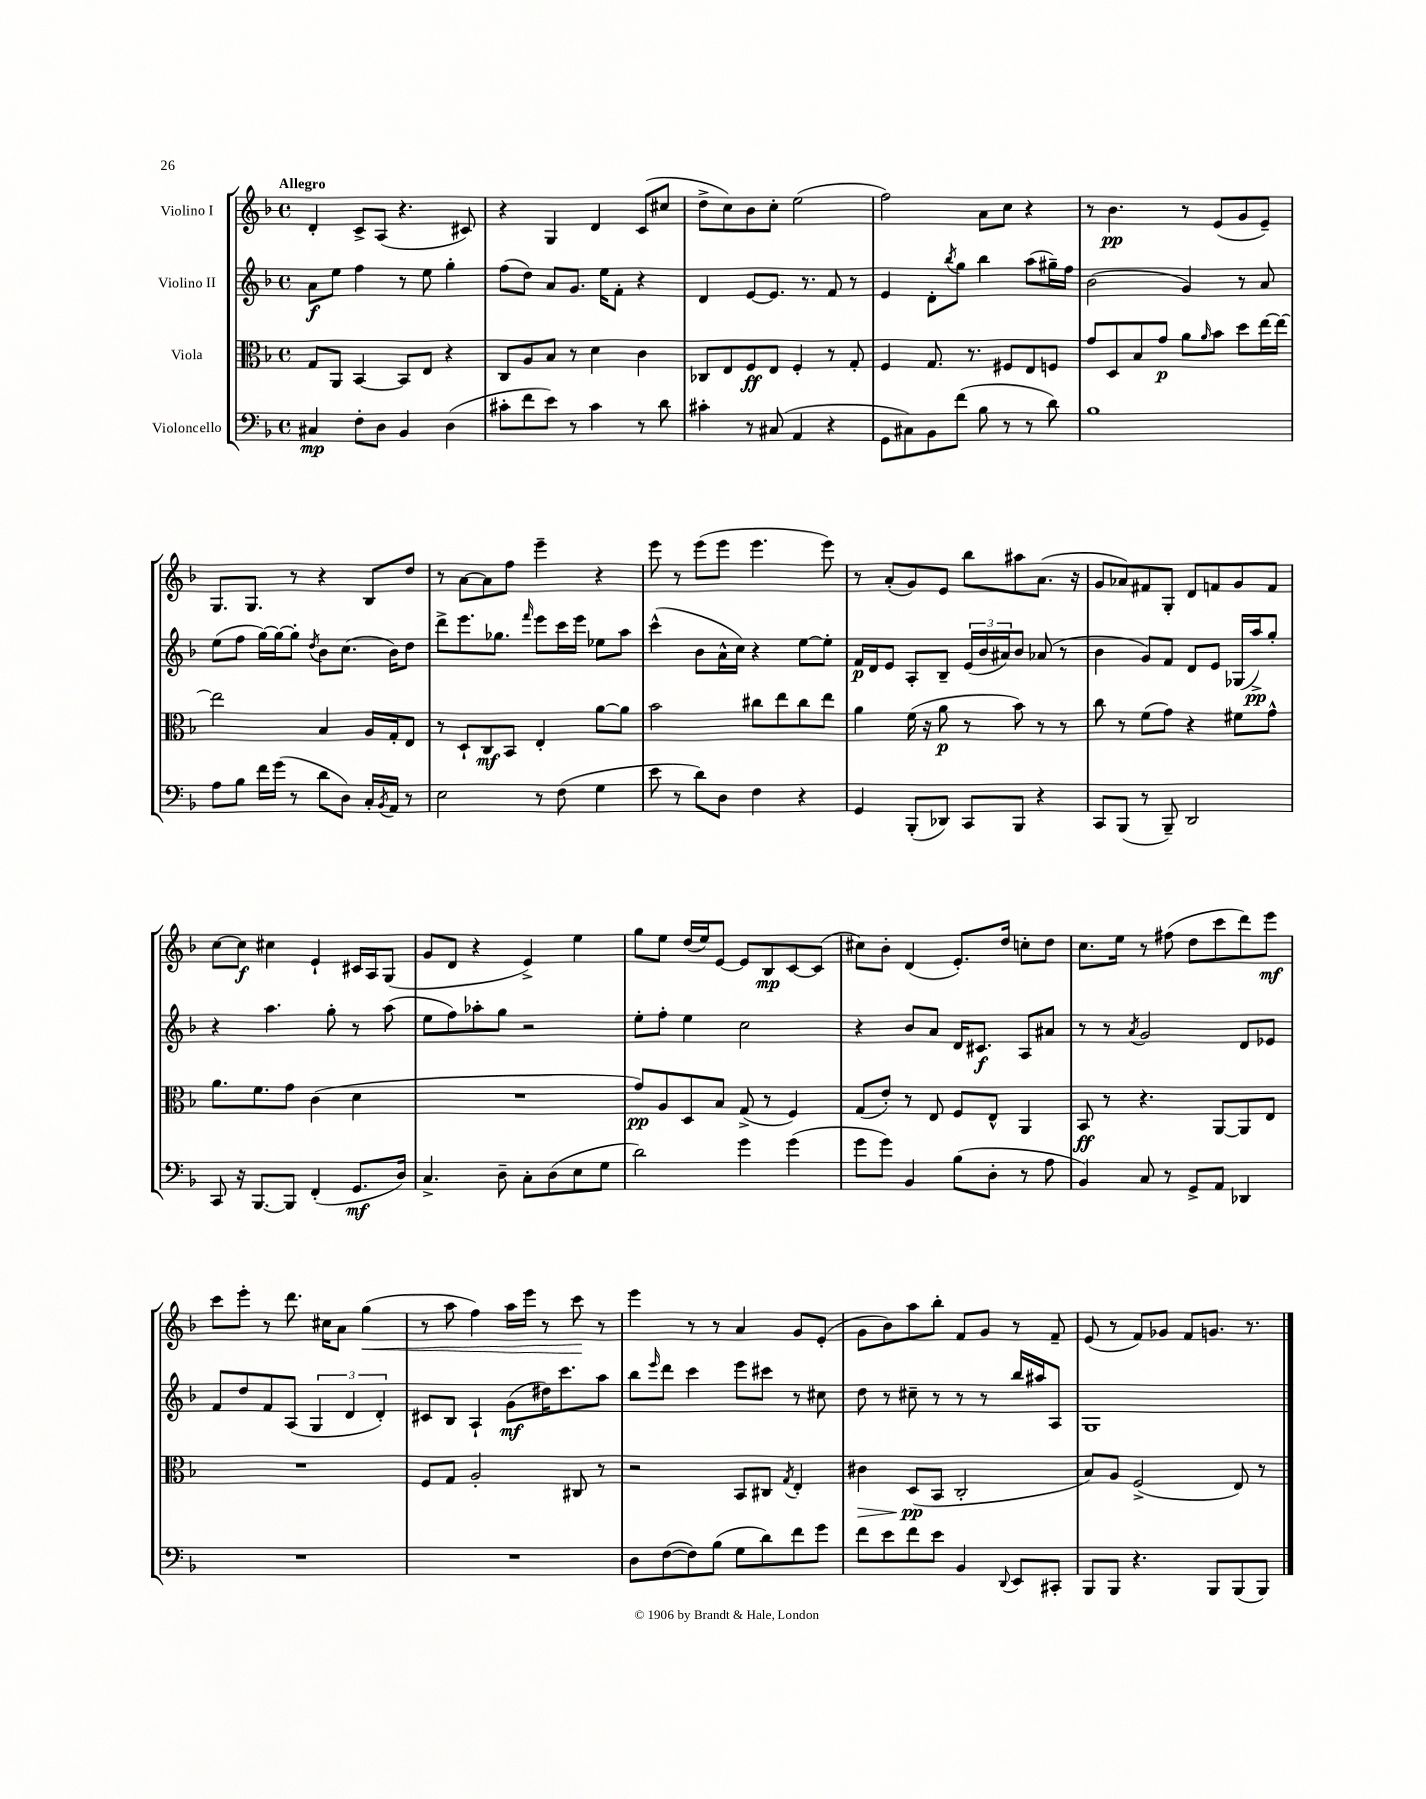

**kern	**kern	**kern	**kern
*staff4	*staff3	*staff2	*staff1
*clefF4	*clefC3	*clefG2	*clefG2
*k[b-]	*k[b-]	*k[b-]	*k[b-]
*M4/4	*M4/4	*M4/4	*M4/4
*met(c)	*met(c)	*met(c)	*met(c)
4C#	8G	8a	4d'
.	8AA	8ee	.
8F'	[4BB-	4ff	8c^
8D	.	.	(8A
4BB-	8BB-]	8r	4.r
.	8E	8ee	.
(4D	4r	4gg'	.
.	.	.	8c#)
=	=	=	=
8c#'	8C	(8ff	4r
8f	8A	8dd)	.
8e)	8B-	8a	4G
8r	8r	8.g	.
4c#	4d	.	4d
.	.	16ee	.
.	.	8f'	.
8r	4c	4r	(8c
8d	.	.	8cc#
=	=	=	=
4c#'	8C-	4d	8dd^
.	8E	.	8cc)
8r	8F	[8e	8b-
(8C#	8E	8.e]	8cc'
4AA	4F'	.	(2ee
.	.	8.r	.
4r	8r	8f	.
.	8G'	8r	.
=	=	=	=
8GG	4F	4e	2ff)
8C#)	.	.	.
8BB-	8.G	8d'	.
.	.	8qbb-	.
(8f	.	8gg	.
.	8.r	.	.
8B-	.	4bb-	8a
8r	8F#	.	8cc
8r	8E	(8aa	4r
8d)	8F	16gg#~)	.
.	.	16ff	.
=	=	=	=
1B-	8g	(2b-	8r
.	8D	.	4.b-
.	8B-	.	.
.	8g	.	.
.	8a	4g)	8r
.	16qqa	.	.
.	8b-	.	(8e
.	8dd	8r	8g
.	[16ee	8a	8e~)
.	16ee_	.	.
=	=	=	=
8A	2ee]	(8ee	8.G
8B-	.	8ff	.
.	.	.	8.G
16f	.	[16gg)	.
(16g	.	16gg_	.
8r	.	8gg']	8r
.	.	8qdd	.
8d	4B-	8b-	4r
8D)	.	(8.cc	.
16C'	16A	.	8B-
8qBB-	.	.	.
16AA	16G'	16b-)	.
8r	8E	8dd	8dd
=	=	=	=
2E	8r	8ddd^	8r
.	8D`	8.eee	[8a
.	8C	.	8a]
.	.	8.gg-	.
.	8BB-	.	8ff
.	.	16qqfff	.
8r	4E'	8eee	4eee~
(8F	.	16ccc	.
.	.	16eee	.
4G	[8a	8ee-	4r
.	8a]	8aa	.
=	=	=	=
8e	2b-	(4ccc^^	8eee
8r	.	.	8r
8d)	.	8b-	(8eee
8D	.	16a^^	8eee
.	.	16cc)	.
4F	8cc#	4r	4.eee
.	8ee	.	.
4r	8cc#	[8ee	.
.	8ee	8ee']	8eee)
=	=	=	=
4GG	4a	16f	8r
.	.	16d	.
.	.	8e	(8a'
(8BBB-'	(16f	8A'	8g)
.	16r	.	.
8DD-)	8a	8B-~	8e
8CC	8r	(24e	8bb-
.	.	24b-	.
.	.	24a#)	.
8BBB-	8b-)	8b-	8aa#
4r	8r	(8a-	(8.a
.	8r	8r	.
.	.	.	16r
=	=	=	=
8CC	8cc	4b-	8g
(8BBB-	8r	.	8a-)
8r	(8f	8g)	8f#
8BBB-~)	8g)	8f	8G'
2DD	4r	8d	8d
.	.	8e	8f
.	8f#	(16G-	8g
.	.	16aa^)	.
.	8g^^	8gg'	8f
=	=	=	=
8CC	8.a	4r	[8cc
16r	.	.	8cc]
[8.BBB-	8.f	.	.
.	.	4.aa	4cc#
8BBB-]	8g	.	.
(4FF'	(4c	.	4e`
.	.	8gg'	.
8.GG	4d	8r	16c#
.	.	.	16A
.	.	(8aa	(8G
16D)	.	.	.
=	=	=	=
4.C^	1r	8ee	8g
.	.	8ff)	8d
.	.	8aa-'	4r
8D~	.	8gg	.
8C'	.	2r	4e^)
(8D	.	.	.
8E	.	.	4ee
8G	.	.	.
=	=	=	=
2d)	8g)	8ee'	8gg
.	8A	8ff'	8ee
.	8D	4ee	(16dd
.	.	.	16ee)
.	8B-	.	[8e
4g	(8G^	2cc	8e]
.	8r	.	8B-
(4g	4F)	.	[8c
.	.	.	(8c]
=	=	=	=
8g	(8G	4r	8cc#)
8g)	8e')	.	8b-'
4BB-	8r	8b-	(4d
.	8E	8a	.
(8B-	8F	16d	8.e')
.	.	8.c#	.
8D'	8E^^	.	.
.	.	.	16dd
8r	4AA	8A	8cc'
8A	.	8a#	8dd
=	=	=	=
4BB-)	8BB-	8r	8.cc
.	8r	8r	.
.	.	.	16ee
.	.	8qa	.
8C	4.r	2g	8r
8r	.	.	(8ff#
8GG^	.	.	8dd
8AA	[8AA	.	8ccc
4DD-	8AA]	8d	8ddd)
.	8E	8e-	8eee
=	=	=	=
1r	1r	8f	8ccc
.	.	8dd	8eee'
.	.	8f	8r
.	.	(8A	8.ddd
.	.	6G	.
.	.	.	16cc#
.	.	.	8a
.	.	6d	.
.	.	.	(4gg
.	.	6d')	.
=	=	=	=
1r	8F	8c#	8r
.	8G	8B-	8aa
.	2A'	4A`	4ff)
.	.	(8g	16aa
.	.	.	16eee
.	.	16dd#)	8r
.	.	8.ccc	.
.	8C#	.	8ccc
.	8r	8aa	8r
=	=	=	=
8D	2r	8bb-	4eee
.	.	16qqeee	.
([8F	.	8ddd	.
8F])	.	4ccc	8r
(8B-	.	.	8r
8G	8BB-	8eee	4a
8d)	8C#	8ccc#	.
.	8qG	.	.
8f	4E'	8r	8g
8g	.	8cc#	(8e'
=	=	=	=
8f	4c#	8dd	8g
8e	.	8r	8b-)
8f	(8D	8cc#~	8aa
8e	8BB-	8r	8bb-'
4BB-	2C'	8r	8f
.	.	8r	8g
8qqDD	.	.	.
8EE	.	16bb-	8r
.	.	16aa#	.
8CC#'	.	8A	8f~
=	=	=	=
8BBB-	8B-)	1G	(8e
8BBB-	8A	.	8r
4.r	(2F^	.	8f)
.	.	.	8g-
.	.	.	8f
8BBB-	.	.	8.g
(8BBB-	8E)	.	.
.	.	.	8.r
8BBB-)	8r	.	.
==	==	==	==
*-	*-	*-	*-
